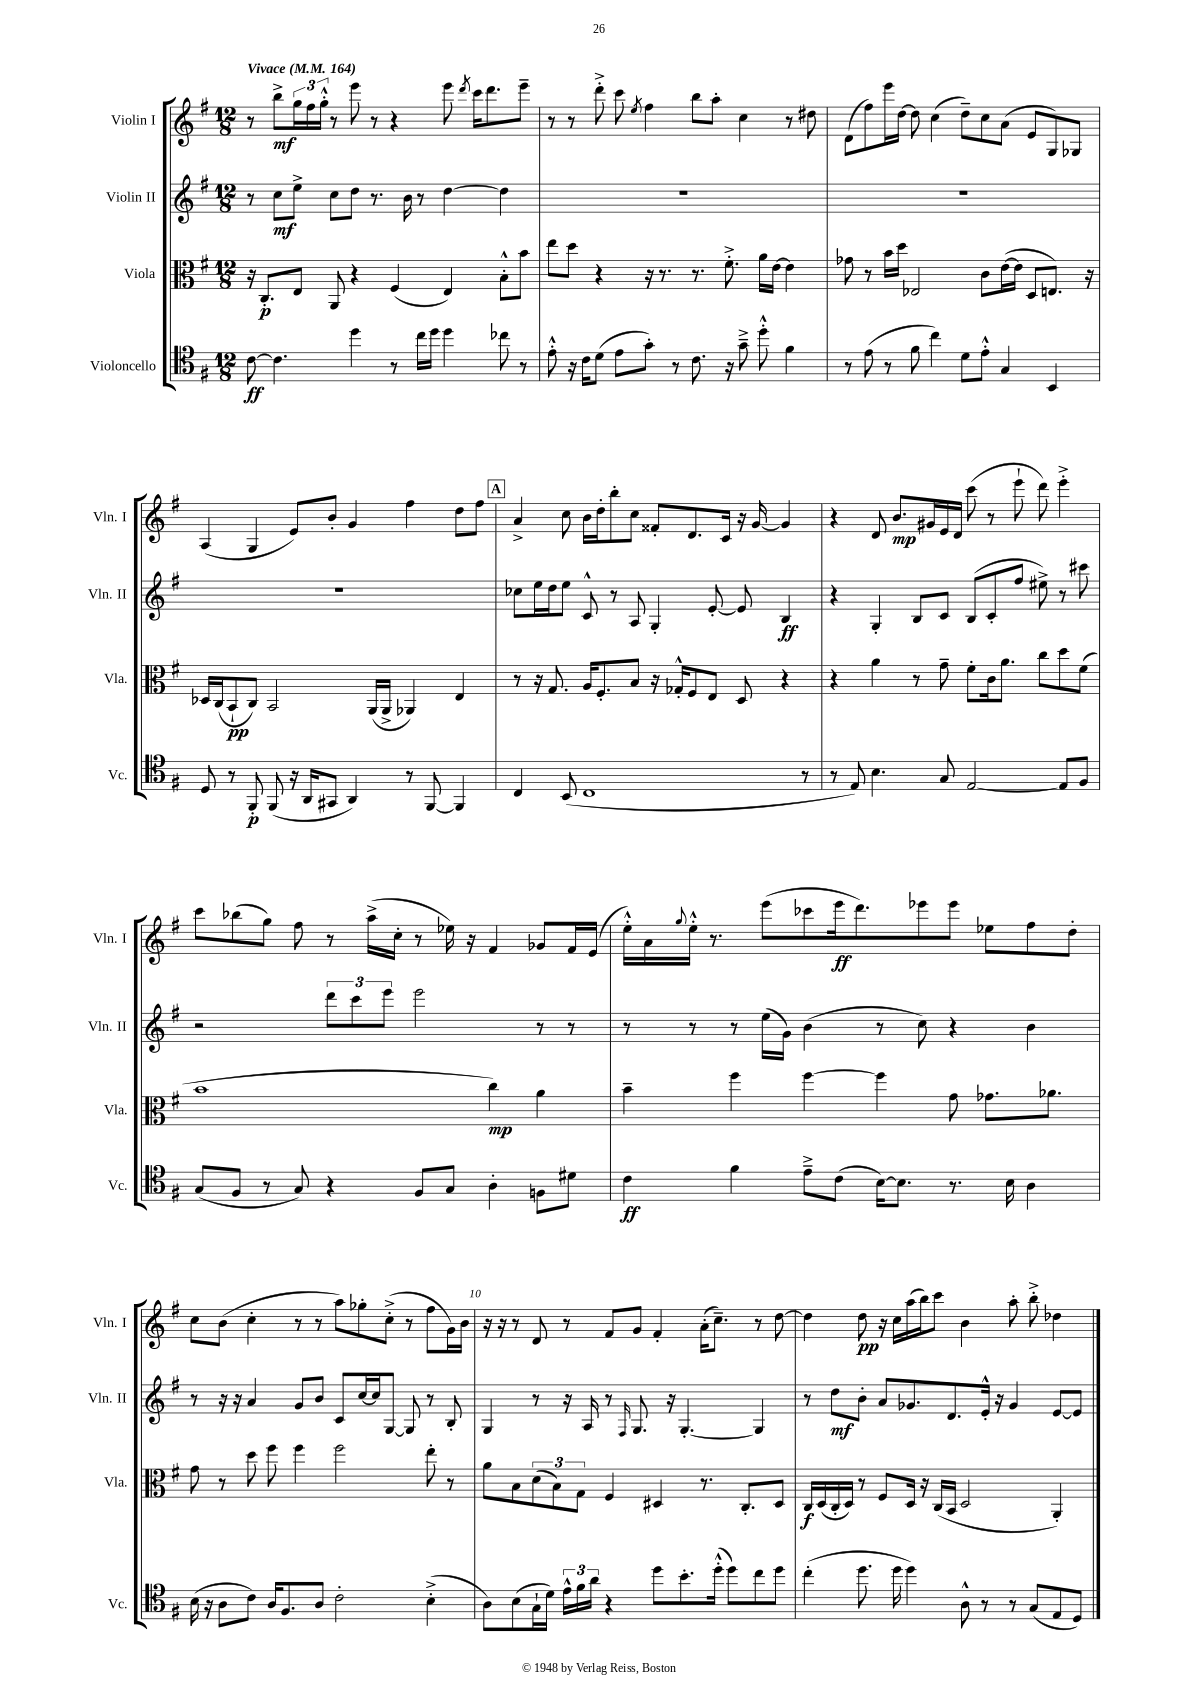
<<
\new StaffGroup <<
\new Staff = "s0" \with { instrumentName = "Violin I" shortInstrumentName = "Vln. I" } {
    \clef treble \key g \major \numericTimeSignature \time 12/8 \tempo "Vivace" 4 = 164
    r8 b''8->\mf \tuplet 3/2 { g''16 fis''16 g''16-.-^ } r8 e'''8 r8 r4 e'''8 \acciaccatura { d'''8 } c'''16 d'''8. e'''8-- |
    r8 r8 d'''8-.-> c'''8 \acciaccatura { e''8 } fis''4 b''8 a''8-. c''4 r8 dis''8 |
    d'8( fis''8) e'''16 d''16~ d''8 c''4( d''8--) c''8 a'8( e'8 g8) ges8 |
    a4( g4 e'8) b'8-. g'4 fis''4 d''8 fis''8 |
    \mark \markup { \box "A" } a'4-> c''8 b'16 d''16-. b''8-. c''8 fisis'8-. d'8. c'16 r16 g'16~ g'4 |
    r4 d'8 b'8.\mp gis'16 e'16 d'16 c'''8( r8 e'''8-! d'''8) e'''4-.-> |
    c'''8 bes''8( g''8) fis''8 r8 a''16->( c''16-. r8 ees''16) r16 fis'4 ges'8 fis'16 e'16( |
    e''16-.-^) a'16 \appoggiatura { g''8 } e''16-.-^ r8. e'''8( ces'''8 e'''16\ff d'''8.) ees'''8 ees'''8 ees''8 fis''8 d''8-. |
    c''8 b'8( c''4-. r8 r8 a''8) ges''8-. c''8-.->( r8 fis''8 g'16) b'16 |
    r16 r16 r8 d'8 r8 fis'8 g'8 fis'4-. a'16-.( c''8.--) r8 d''8~ |
    d''4 d''8\pp r16 c''16 a''16( b''16) c'''8 b'4 a''8-. b''8-.-> des''4 \bar "|." |
}
\new Staff = "s1" \with { instrumentName = "Violin II" shortInstrumentName = "Vln. II" } {
    \clef treble \key g \major \numericTimeSignature \time 12/8
    r8 c''8\mf e''8-> c''8 d''8 r8. b'16 r8 d''4~ d''4 |
    R1. |
    R1. |
    R1. |
    \mark \markup { \box "A" } ces''8 e''16 d''16 e''8 c'8-^ r8 a8 g4-. e'8~-. e'8 b4\ff |
    r4 g4-. b8 c'8 b8( c'8-. fis''8 eis''8->) r8 cis'''8 |
    r2 \tuplet 3/2 { d'''8 c'''8 e'''8 } e'''2 r8 r8 |
    r8 r8 r8 e''16( g'16) b'4( r8 c''8) r4 b'4 |
    r8 r16 r16 a'4 g'8 b'8 c'8 c''16~ c''16 g8~ g8 r8 b8-. |
    g4 r8 r16 a16 r8 \grace { fis16 } g8. r16 g4.~-. g4 |
    r8 d''8\mf b'8-. a'8 ges'8. d'8. e'16-.-^ r16 ges'4 e'8~ e'8 \bar "|." |
}
\new Staff = "s2" \with { instrumentName = "Viola" shortInstrumentName = "Vla." } {
    \clef alto \key g \major \numericTimeSignature \time 12/8
    r16 c8.-.\p e8 a,8 r4 fis4( e4) b8-.-^ b'8 |
    e''8 d''8 r4 r16 r8. r8. fis'8.-.-> a'16 e'16~ e'4 |
    ges'8 r8 b'16 d''16 ees2 c'8 e'16~( e'16 d8 e8.) r16 |
    des16 c16( b,8-!\pp c8) b,2 a,16( a,16-> aes,4) e4 |
    \mark \markup { \box "A" } r8 r16 g8. a16 fis8.-. b8 r16 ges16-.-^ fis8 e8 d8 r4 |
    r4 a'4 r8 g'8-- fis'8-. c'16 a'8. c''8 d''8 fis'8( |
    b'1 c''4\mp) a'4 |
    b'4-- fis''4 fis''4~ fis''4 g'8 ges'8. aes'8. |
    g'8 r8 d''8 fis''8 fis''4 fis''2 e''8-. r8 |
    a'8 b8 \tuplet 3/2 { d'8( b8) g8 } fis4 dis4 r8. c8.-. dis8 |
    c16\f d16( c16-. d16) r8 fis8 d16 r16 c16( b,16 d2 a,4-.) \bar "|." |
}
\new Staff = "s3" \with { instrumentName = "Violoncello" shortInstrumentName = "Vc." } {
    \clef tenor \key g \major \numericTimeSignature \time 12/8
    c'8~\ff c'4. d''4 r8 c''16 d''16 d''4 ces''8 r8 |
    e'8-.-^ r16 c'16 d'8( e'8 g'8-.) r8 c'8. r16 g'8---> d''8-.-^ fis'4 |
    r8 e'8( r8 fis'8 c''4) d'8 e'8-.-^ g4 b,4 |
    d8 r8 fis,8-.\p fis,8( r16 a,16 gis,8 a,4) r8 fis,8~ fis,4 |
    \mark \markup { \box "A" } c4 b,8( c1 r8 |
    r8 e8) b4. g8 e2~ e8 fis8 |
    g8( fis8 r8 g8) r4 fis8 g8 a4-. f8 dis'8 |
    c'4\ff fis'4 e'8---> c'8( b16~) b8. r8. b16 a4 |
    b16( r16 a8 c'8) a16 fis8. a8 c'2-. b4-.->( |
    a8) b8( g16-! d'16) \tuplet 3/2 { e'16-^ fis'16 a'16 } r4 d''8 b'8.-. d''16-.-^( d''8) c''8 d''8 |
    c''4-.( d''8. d''16 d''4) a8-^ r8 r8 g8( e8 d8) \bar "|." |
}
>>
>>
\layout { \context { \Score \override BarNumber.break-visibility = ##(#f #t #t) barNumberVisibility = #(every-nth-bar-number-visible 5) } }
